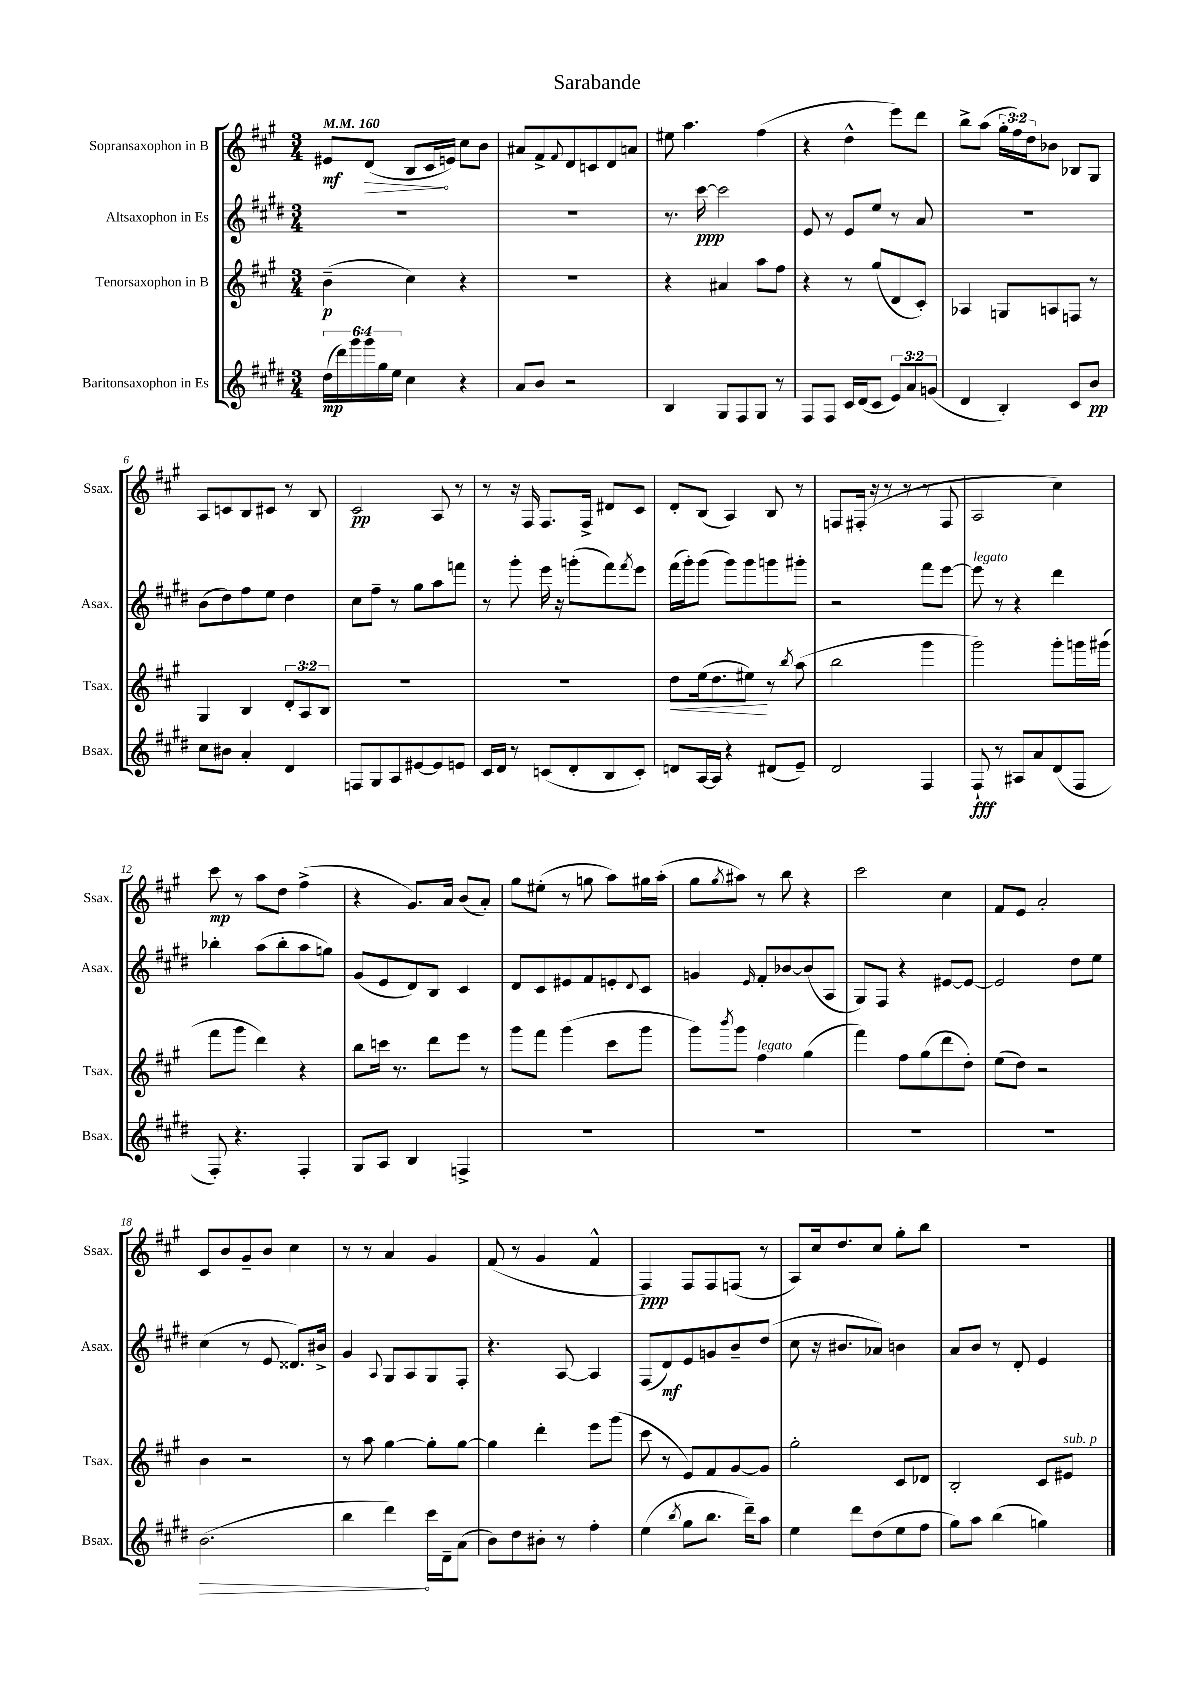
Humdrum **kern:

**kern	**dynam	**kern	**dynam	**kern	**dynam	**kern	**dynam
*part4	*part4	*part3	*part3	*part2	*part2	*part1	*part1
*staff4	*staff4	*staff3	*staff3	*staff2	*staff2	*staff1	*staff1
*I"Baritonsaxophon in Es	*	*I"Tenorsaxophon in B	*	*I"Altsaxophon in Es	*	*I"Sopransaxophon in B	*
*I'Bsax.	*	*I'Tsax.	*	*I'Asax.	*	*I'Ssax.	*
*clefG2	*	*clefG2	*	*clefG2	*	*clefG2	*
*k[f#c#g#d#]	*	*k[f#c#g#]	*	*k[f#c#g#d#]	*	*k[f#c#g#]	*
*M3/4	*	*M3/4	*	*M3/4	*	*M3/4	*
*MM160	*	*MM160	*	*MM160	*	*MM160	*
=1	=1	=1	=1	=1	=1	=1	=1
(24dd#\LL	mp	(4b~\	p	2.r	.	8e#X/L	mf
24ddd#\)	.	.	.	.	.	.	.
24ggg#\	.	.	.	.	.	.	.
!	!	!	!	!	!	!	!LO:HP:b
24ggg#\	.	.	.	.	.	(8d/J	>
24gg#\	.	.	.	.	.	.	.
24ee\JJ	.	.	.	.	.	.	.
4cc#\	.	4cc#\)	.	.	.	8B/L	.
.	.	.	.	.	.	16c#/L	.
.	.	.	.	.	.	16en/JJ)	]
4r	.	4r	.	.	.	8cc#\L	.
.	.	.	.	.	.	8b\J	.
=2	=2	=2	=2	=2	=2	=2	=2
8a/L	.	2.r	.	2.r	.	8a#X/L	.
8b/J	.	.	.	.	.	8f#^/	.
.	.	.	.	.	.	8qqf#/	.
2r	.	.	.	.	.	8d/	.
.	.	.	.	.	.	8cn/	.
.	.	.	.	.	.	8d/	.
.	.	.	.	.	.	8an/J	.
=3	=3	=3	=3	=3	=3	=3	=3
4B/	.	4r	.	8.r	.	8ee#X\	.
.	.	.	.	.	.	4.aa\	.
.	.	.	.	[16ccc#\	ppp	.	.
8G#/L	.	4a#X/	.	2ccc#\]	.	.	.
8F#/	.	.	.	.	.	.	.
8G#/J	.	8aa\L	.	.	.	(4ff#\	.
8r	.	8ff#\J	.	.	.	.	.
=4	=4	=4	=4	=4	=4	=4	=4
8F#/L	.	4r	.	8e/	.	4r	.
8F#/J	.	.	.	8r	.	.	.
16c#/LL	.	8r	.	8e/L	.	4dd^^\	.
(16d#/J	.	.	.	.	.	.	.
8c#/J	.	(8gg#/L	.	8ee/J	.	.	.
12e/L)	.	8d/	.	8r	.	8eee\L)	.
12a/	.	.	.	.	.	.	.
.	.	8c#'/J)	.	8a/	.	8ddd\J	.
(12gn/J	.	.	.	.	.	.	.
=5	=5	=5	=5	=5	=5	=5	=5
4d#/	.	4A-X/	.	2.r	.	8bb^\L	.
.	.	.	.	.	.	(8aa\J	.
4B'/)	.	8Gn/L	.	.	.	24gg#'\LL	.
.	.	.	.	.	.	24ff#\)	.
.	.	.	.	.	.	24dd\J	.
.	.	8An/	.	.	.	8b-X\J	.
8c#/L	.	8Fn/J	.	.	.	8B-X/L	.
8b/J	pp	8r	.	.	.	8G#/J	.
!!LO:LB:g=z
=6	=6	=6	=6	=6	=6	=6	=6
8cc#\L	.	4G#/	.	(8b\L	.	8A/L	.
8b#X\J	.	.	.	8dd#\)	.	8cn/	.
4a'/	.	4B/	.	8ff#\	.	8B/	.
.	.	.	.	8ee\J	.	8c#X/J	.
4d#/	.	12d'/L	.	4dd#\	.	8r	.
.	.	12A/	.	.	.	.	.
.	.	.	.	.	.	8B/	.
.	.	12B/J	.	.	.	.	.
=7	=7	=7	=7	=7	=7	=7	=7
8Fn/L	.	2.r	.	8cc#\L	.	2c#/	pp
8G#/	.	.	.	8ff#~\J	.	.	.
8A/	.	.	.	8r	.	.	.
[8e#X/	.	.	.	8gg#\L	.	.	.
8e#/]	.	.	.	8aa\	.	8A/	.
8en/J	.	.	.	8fffn\J	.	8r	.
=8	=8	=8	=8	=8	=8	=8	=8
16c#/LL	.	2.r	.	8r	.	8r	.
16d#/JJ	.	.	.	.	.	.	.
8r	.	.	.	8ggg#'\	.	16r	.
.	.	.	.	.	.	16F#/	.
(8cn/L	.	.	.	16eee\	.	8.F#/L	.
.	.	.	.	16r	.	.	.
8d#'/	.	.	.	(8gggn'\L	.	.	.
.	.	.	.	.	.	16F#^/Jk	.
8B/	.	.	.	8fff#\)	.	8d#X/L	.
.	.	.	.	8qfff#/	.	.	.
8c'/J)	.	.	.	8eee\J	.	8c#/J	.
=9	=9	=9	=9	=9	=9	=9	=9
!	!	!	!LO:HP:b	!	!	!	!
8dn/L	.	8dd\L	<	(16fff#\LL	.	8d'/L	.
.	.	.	.	16ggg#'\J)	.	.	.
[16A/L	.	(16ee\k	.	(8ggg#\J	.	(8B/J	.
16A/JJ]	.	8.dd\	.	.	.	.	.
4r	.	.	.	8ggg#\L)	.	4A/)	.
.	.	8ee#X\J)	.	8ggg#\	.	.	.
(8d#X/L	.	8r	[	8gggn\	.	8B/	.
.	.	8qbb/	.	.	.	.	.
8e~/J)	.	(8aa\	.	8ggg#X'\J	.	8r	.
=10	=10	=10	=10	=10	=10	=10	=10
2d#/	.	2bb\	.	2r	.	8Fn/L	.
.	.	.	.	.	.	(16F#X'/Jk	.
.	.	.	.	.	.	16r	.
.	.	.	.	.	.	8r	.
.	.	.	.	.	.	8r	.
4F#/	.	4ggg#\	.	8fff#\L	.	8r	.
.	.	.	.	[8eee\J	.	8F#/	.
=11	=11	=11	=11	=11	=11	=11	=11
!	!	!	!	!LO:TX:a:i:t=legato	!	!	!
8F#`/	fff	2ggg#\)	.	8eee\]	.	2A/	.
8r	.	.	.	8r	.	.	.
8A#X/L	.	.	.	4r	.	.	.
8a/	.	.	.	.	.	.	.
(8d#/	.	8ggg#'\L	.	4ddd#\	.	4cc#\)	.
8F#/J	.	16gggn\L	.	.	.	.	.
.	.	(16ggg#X\JJ	.	.	.	.	.
!!LO:LB:g=z
=12	=12	=12	=12	=12	=12	=12	=12
8F#'/)	.	8fff#\L	.	4bb-X'\	.	8ccc#\	mp
4.r	.	8ggg#\J	.	.	.	8r	.
.	.	4ddd\)	.	(8aa\L	.	8aa\L	.
.	.	.	.	8bb-'\	.	8dd\J	.
4F#'/	.	4r	.	8aa\	.	(4ff#^\	.
.	.	.	.	8ggn\J)	.	.	.
=13	=13	=13	=13	=13	=13	=13	=13
8G#/L	.	8bb\L	.	(8g#/L	.	4r	.
8A/J	.	16cccn\Jk	.	8e/	.	.	.
.	.	8.r	.	.	.	.	.
4B/	.	.	.	8d#/)	.	8.g#/L)	.
.	.	8ddd\L	.	8B/J	.	.	.
.	.	.	.	.	.	16a/Jk	.
4Fn^/	.	8eee\J	.	4c#/	.	(8b/L	.
.	.	8r	.	.	.	8a'/J)	.
=14	=14	=14	=14	=14	=14	=14	=14
2.r	.	8ggg#\L	.	8d#/L	.	8gg#\L	.
.	.	8fff#\J	.	8c#/	.	(8ee#X'\J	.
.	.	(4ggg#\	.	8e#X/	.	8r	.
.	.	.	.	8f#/	.	8ggn\	.
.	.	8ccc#\L	.	8en'/	.	8aa\L)	.
.	.	.	.	8qqd#/	.	.	.
.	.	8ggg#\J	.	8c#/J	.	16gg#X\L	.
.	.	.	.	.	.	(16aa'\JJ	.
=15	=15	=15	=15	=15	=15	=15	=15
2.r	.	8ggg#\L)	.	4gn/	.	8gg#\L	.
.	.	8qbbb/	.	.	.	8qgg#/	.
.	.	8ggg#\J	.	.	.	8aa#X\J)	.
.	.	.	.	16qqe/	.	.	.
!	!	!LO:TX:a:i:t=legato	!	!	!	!	!
.	.	4ff#\	.	8f#'/L	.	8r	.
.	.	.	.	[8b-X/	.	8bb\	.
.	.	(4gg#\	.	(8b-/]	.	4r	.
.	.	.	.	8A/J	.	.	.
=16	=16	=16	=16	=16	=16	=16	=16
2.r	.	4fff#\)	.	8G#/L)	.	2ccc#\	.
.	.	.	.	8F#/J	.	.	.
.	.	8ff#\L	.	4r	.	.	.
.	.	(8gg#\	.	.	.	.	.
.	.	8ddd\	.	[8e#X/L	.	4cc#\	.
.	.	8dd'\J)	.	8e#/J_	.	.	.
=17	=17	=17	=17	=17	=17	=17	=17
2.r	.	(8ee\L	.	2e#/]	.	8f#/L	.
.	.	8dd\J)	.	.	.	8e/J	.
.	.	2r	.	.	.	2a'/	.
.	.	.	.	8dd#\L	.	.	.
.	.	.	.	8ee\J	.	.	.
!!LO:LB:g=z
=18	=18	=18	=18	=18	=18	=18	=18
!	!LO:HP:b	!	!	!	!	!	!
(2.b\	>	4b\	.	(4cc#\	.	8c#/L	.
.	.	.	.	.	.	8b/	.
.	.	2r	.	8r	.	8g#~/	.
.	.	.	.	8e/	.	8b/J	.
.	.	.	.	8.d##X/L)	.	4cc#\	.
.	.	.	.	16b#X^/Jk	.	.	.
=19	=19	=19	=19	=19	=19	=19	=19
4bb\	.	8r	.	4g#/	.	8r	.
.	.	8aa\	.	.	.	8r	.
.	.	.	.	8qqA/	.	.	.
4ddd#\)	.	[4gg#\	.	8G#/L	.	4a/	.
.	.	.	.	8A/	.	.	.
16ccc#\LL	]	8gg#'\L]	.	8G#/	.	4g#/	.
16d#~\J	.	.	.	.	.	.	.
(8a\J	.	[8gg#\J	.	8F#'/J	.	.	.
=20	=20	=20	=20	=20	=20	=20	=20
8b\L)	.	4gg#\]	.	4.r	.	(8f#/	.
8dd#\	.	.	.	.	.	8r	.
8b#X'\J	.	4ddd'\	.	.	.	4g#/	.
8r	.	.	.	[8A/	.	.	.
4ff#'\	.	8eee\L	.	4A/]	.	4f#^^/	.
.	.	(8ggg#\J	.	.	.	.	.
=21	=21	=21	=21	=21	=21	=21	=21
(4ee\	.	8ccc#\	.	(8F#/L	.	4F#/)	ppp
.	.	8r	.	8d#/)	mf	.	.
8qbb/	.	.	.	.	.	.	.
8gg#\L	.	8e/L)	.	8e/	.	8F#/L	.
8.bb\J	.	8f#/	.	8gn/	.	8F#/	.
.	.	[8g#/	.	8b~/	.	(8Fn/J	.
16ddd#~\KL)	.	.	.	.	.	.	.
8aa\J	.	8g#/J]	.	(8dd#/J	.	8r	.
=22	=22	=22	=22	=22	=22	=22	=22
4ee\	.	2gg#'\	.	8cc#\	.	8A/L)	.
.	.	.	.	16r	.	16cc#/k	.
.	.	.	.	8.b#X/L	.	8.dd/	.
8ddd#\L	.	.	.	.	.	.	.
(8dd#\	.	.	.	8a-X/J)	.	8cc#/J	.
8ee\	.	8c#/L	.	4bn\	.	8gg#'\L	.
8ff#\J	.	8d-X/J	.	.	.	8bb\J	.
=23	=23	=23	=23	=23	=23	=23	=23
8gg#\L)	.	2B'/	.	8a/L	.	2.r	.
8aa\J	.	.	.	8b/J	.	.	.
(4bb\	.	.	.	8r	.	.	.
.	.	.	.	8d#'/	.	.	.
4ggn\)	.	8c#/L	.	4e/	.	.	.
!	!	!LO:TX:a:i:t=sub. p	!	!	!	!	!
.	.	8e#X/J	.	.	.	.	.
==	==	==	==	==	==	==	==
*-	*-	*-	*-	*-	*-	*-	*-
